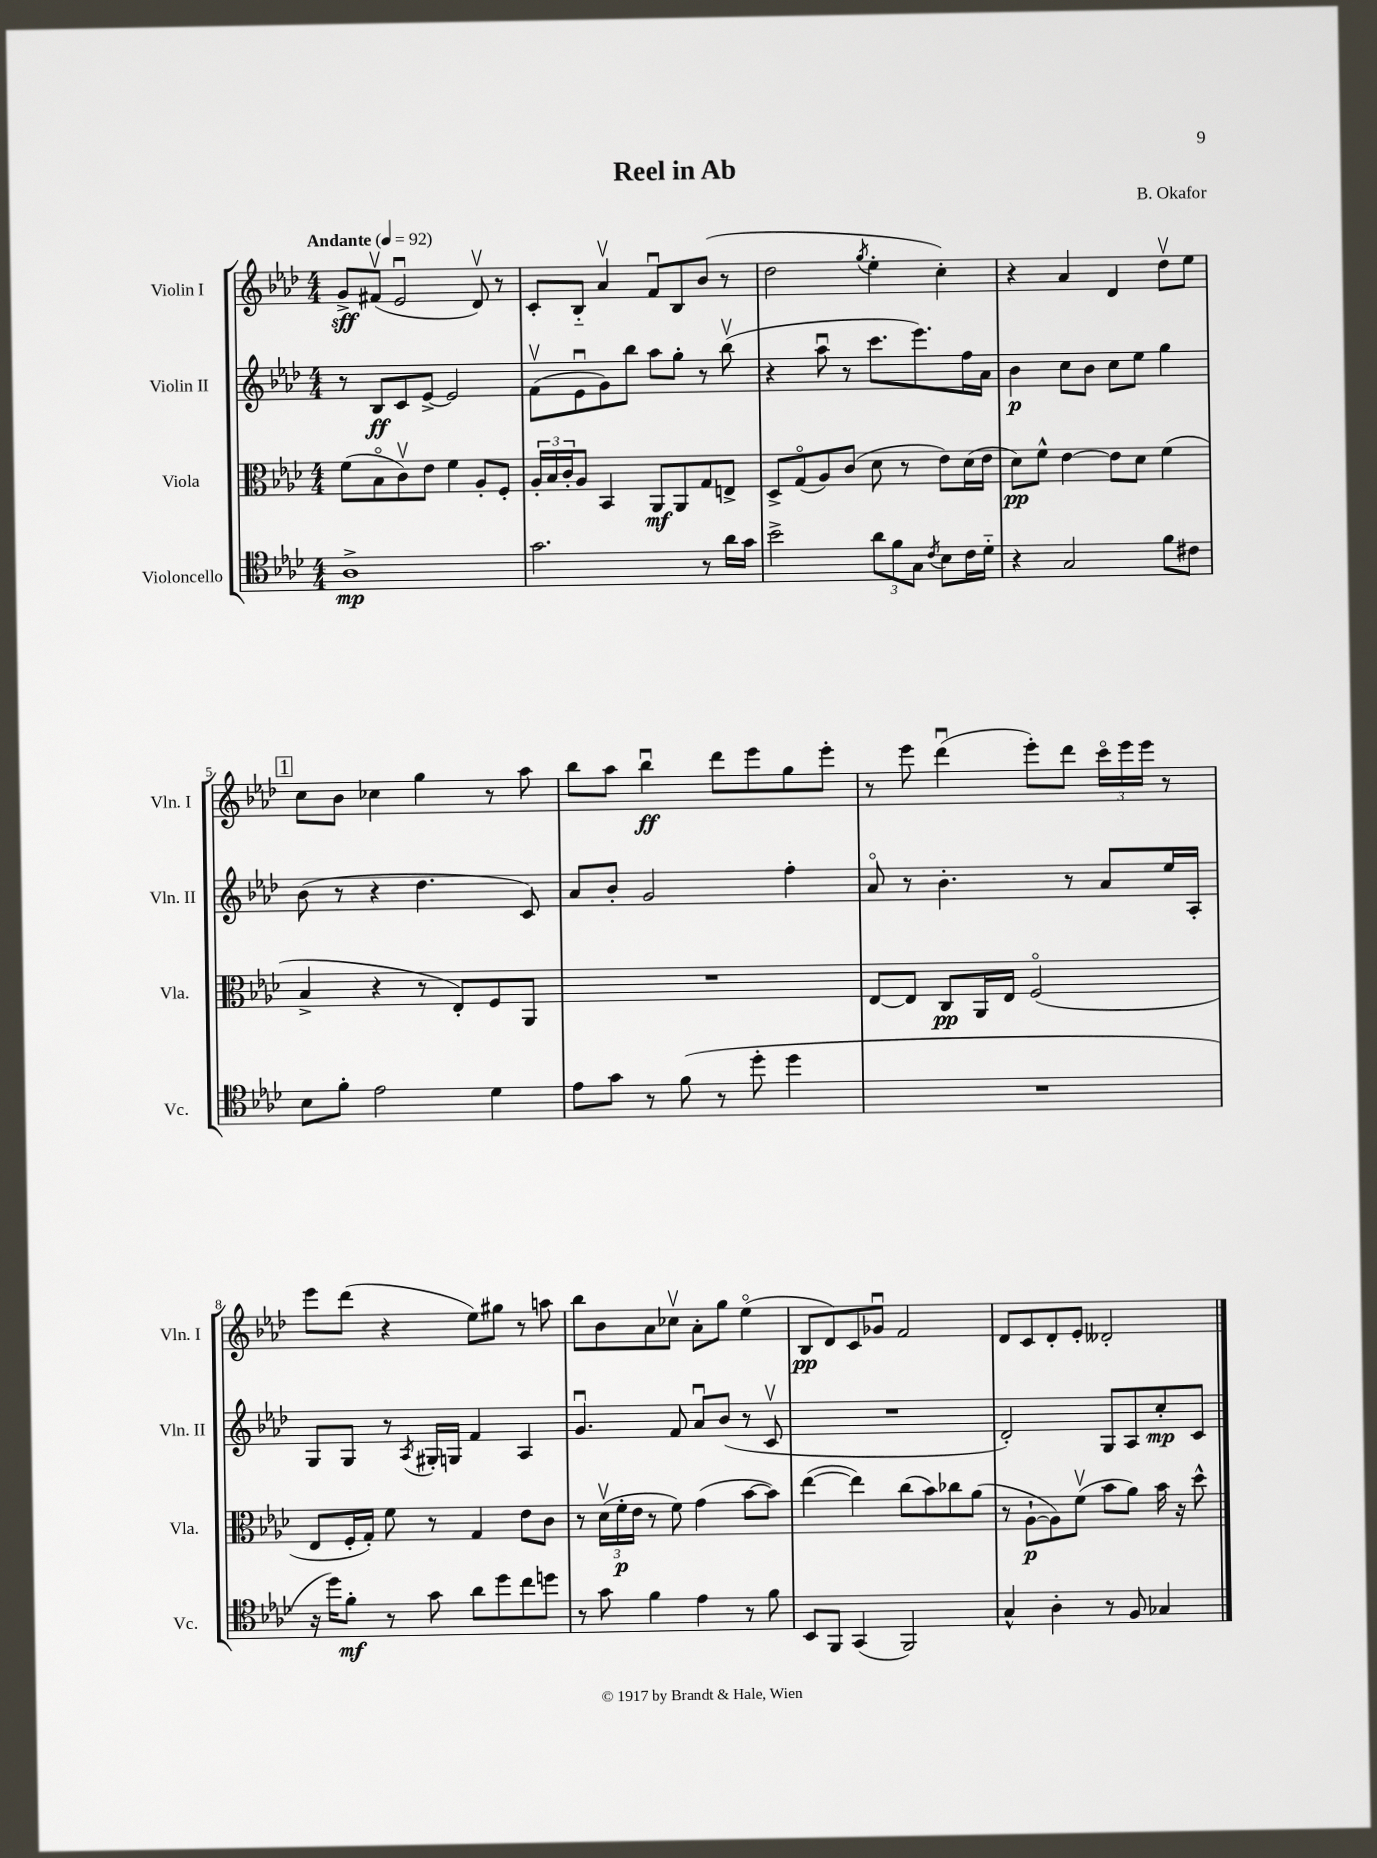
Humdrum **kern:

**kern	**kern	**kern	**kern
*staff4	*staff3	*staff2	*staff1
*clefC4	*clefC3	*clefG2	*clefG2
*k[b-e-a-d-]	*k[b-e-a-d-]	*k[b-e-a-d-]	*k[b-e-a-d-]
*M4/4	*M4/4	*M4/4	*M4/4
*MM92	*MM92	*MM92	*MM92
1A-^	(8f\L	8r	8g^/L
.	8B-o\	8B-/L	(8f#v/J
.	8cv\)	8c/	2e-u/
.	8e-\J	[8e-^/J	.
.	4f\	2e-/]	.
.	8A-'/L	.	8d-v/)
.	8F'/J	.	8r
=	=	=	=
2.g\	24A-'/LL	(8fv\L	8c'/L
.	24B-/	.	.
.	24c'/J	.	.
.	8A-/J	8e-u\	8B-'~/J
.	4BB-/	8g\)	4a-v/
.	.	8bb-\J	.
.	8AA-/L	8aa-\L	8fu/L
.	8AA-/	8gg'\J	8B-/
8r	8G/	8r	(8b-/J
16a-\LL	8E^/J	(8bb-v\	8r
16g\JJ	.	.	.
=	=	=	=
2b-^\	8D-^/L	4r	2dd-\
.	(8Go/	.	.
.	8A-/)	8aa-u\	.
.	(8c/J	8r	.
.	.	.	8qgg/
12a-\L	8d-\	8.ccc\L	4ee-'\
12f\	.	.	.
.	8r	.	.
12G\J	.	.	.
.	.	8.eee-\)	.
8qc/	.	.	.
8B-\L	8e-\L)	.	4cc'\)
16c\L	(16d-\L	16ff\L	.
16d-'~\JJ	16e-\JJ	16a-\JJ	.
=	=	=	=
4r	8d-\L)	4b-\	4r
.	8f^^\J	.	.
2G/	[4e-\	8cc\L	4a-/
.	.	8b-\J	.
.	8e-\]L	8cc\L	4d-/
.	8d-\J	8ee-\J	.
8f\L	(4f\	4gg\	8dd-v\L
8c#\J	.	.	8ee-\J
=	=	=	=
8B-\L	4B-^/	(8b-\	8cc\L
8f'\J	.	8r	8b-\J
2e-\	4r	4r	4cc-\
.	8r	4.dd-\	4gg\
.	8E-'/L)	.	.
4d-\	8F/	.	8r
.	8AA-/J	8c/)	8aa-\
=	=	=	=
8e-\L	1r	8a-/L	8bb-\L
8g\J	.	8b-'/J	8aa-\J
8r	.	2g/	4bb-u\
(8f\	.	.	.
8r	.	.	8ddd-\L
8dd-'\	.	.	8eee-\
4dd-\	.	4ff'\	8gg\
.	.	.	8eee-'\J
=	=	=	=
1r	[8E-/L	8a-o/	8r
.	8E-/]J	8r	8eee-\
.	8C/L	4.b-'\	(4ddd-u\
.	16AA-/L	.	.
.	16E-/JJ	.	.
.	(2Fo/	.	8eee-'\L)
.	.	8r	8ddd-\J
.	.	8a-/L	24ccco\LL
.	.	.	24eee-\
.	.	.	24eee-\JJ
.	.	16ee-/L	8r
.	.	16A-'/JJ	.
=	=	=	=
16r	8E-/L	8G/L	8eee-\L
16dd-\LK)	.	.	.
8f'\J	16F'/L	8G/J	(8ddd-\J
.	16G'/JJ)	.	.
8r	8f\	8r	4r
.	.	8qA-/	.
8g\	8r	16G#'/LL	.
.	.	16G/JJ	.
8a-\L	4G/	4f/	8ee-\L)
8dd-\	.	.	8gg#\J
8cc\	8e-\L	4A-/	8r
8dd\J	8c\J	.	8aa\
=	=	=	=
8r	8r	4.gu/	8bb-\L
8g\	(24d-v\LL	.	8b-\
.	24f'\	.	.
.	24e-\JJ	.	.
4f\	8r	.	8a-\
.	8f\)	8f/	8cc-v\J
4e-\	(4g\	8a-u/L	8a-'\L
.	.	(8b-/J	8gg\J
8r	[8b-\L	8r	(4ee-o\
8f\	8b-\]J)	8cv/	.
=	=	=	=
8BB-/L	([4ee-\	1r	8B-/L
8FF/J	.	.	8d-/)
(4GG/	4ee-\])	.	8c/
.	.	.	8g-u/J
2FF/)	(8cc\L	.	2f/
.	8b-\)	.	.
.	8cc-\	.	.
.	(8a-\J	.	.
=	=	=	=
4G^^/	8r	2d-'/)	8d-/L
.	[8A-`\L	.	8c/
4A-'\	8A-\])	.	8d-'/
.	(8fv\J	.	8e-'/J
8r	8b-\L	8G/L	2d--'/
8F/	8a-\J)	8A-/	.
4G-/	16b-\	8cc'/	.
.	16r	.	.
.	8dd-^^\	8c/J	.
==	==	==	==
*-	*-	*-	*-
